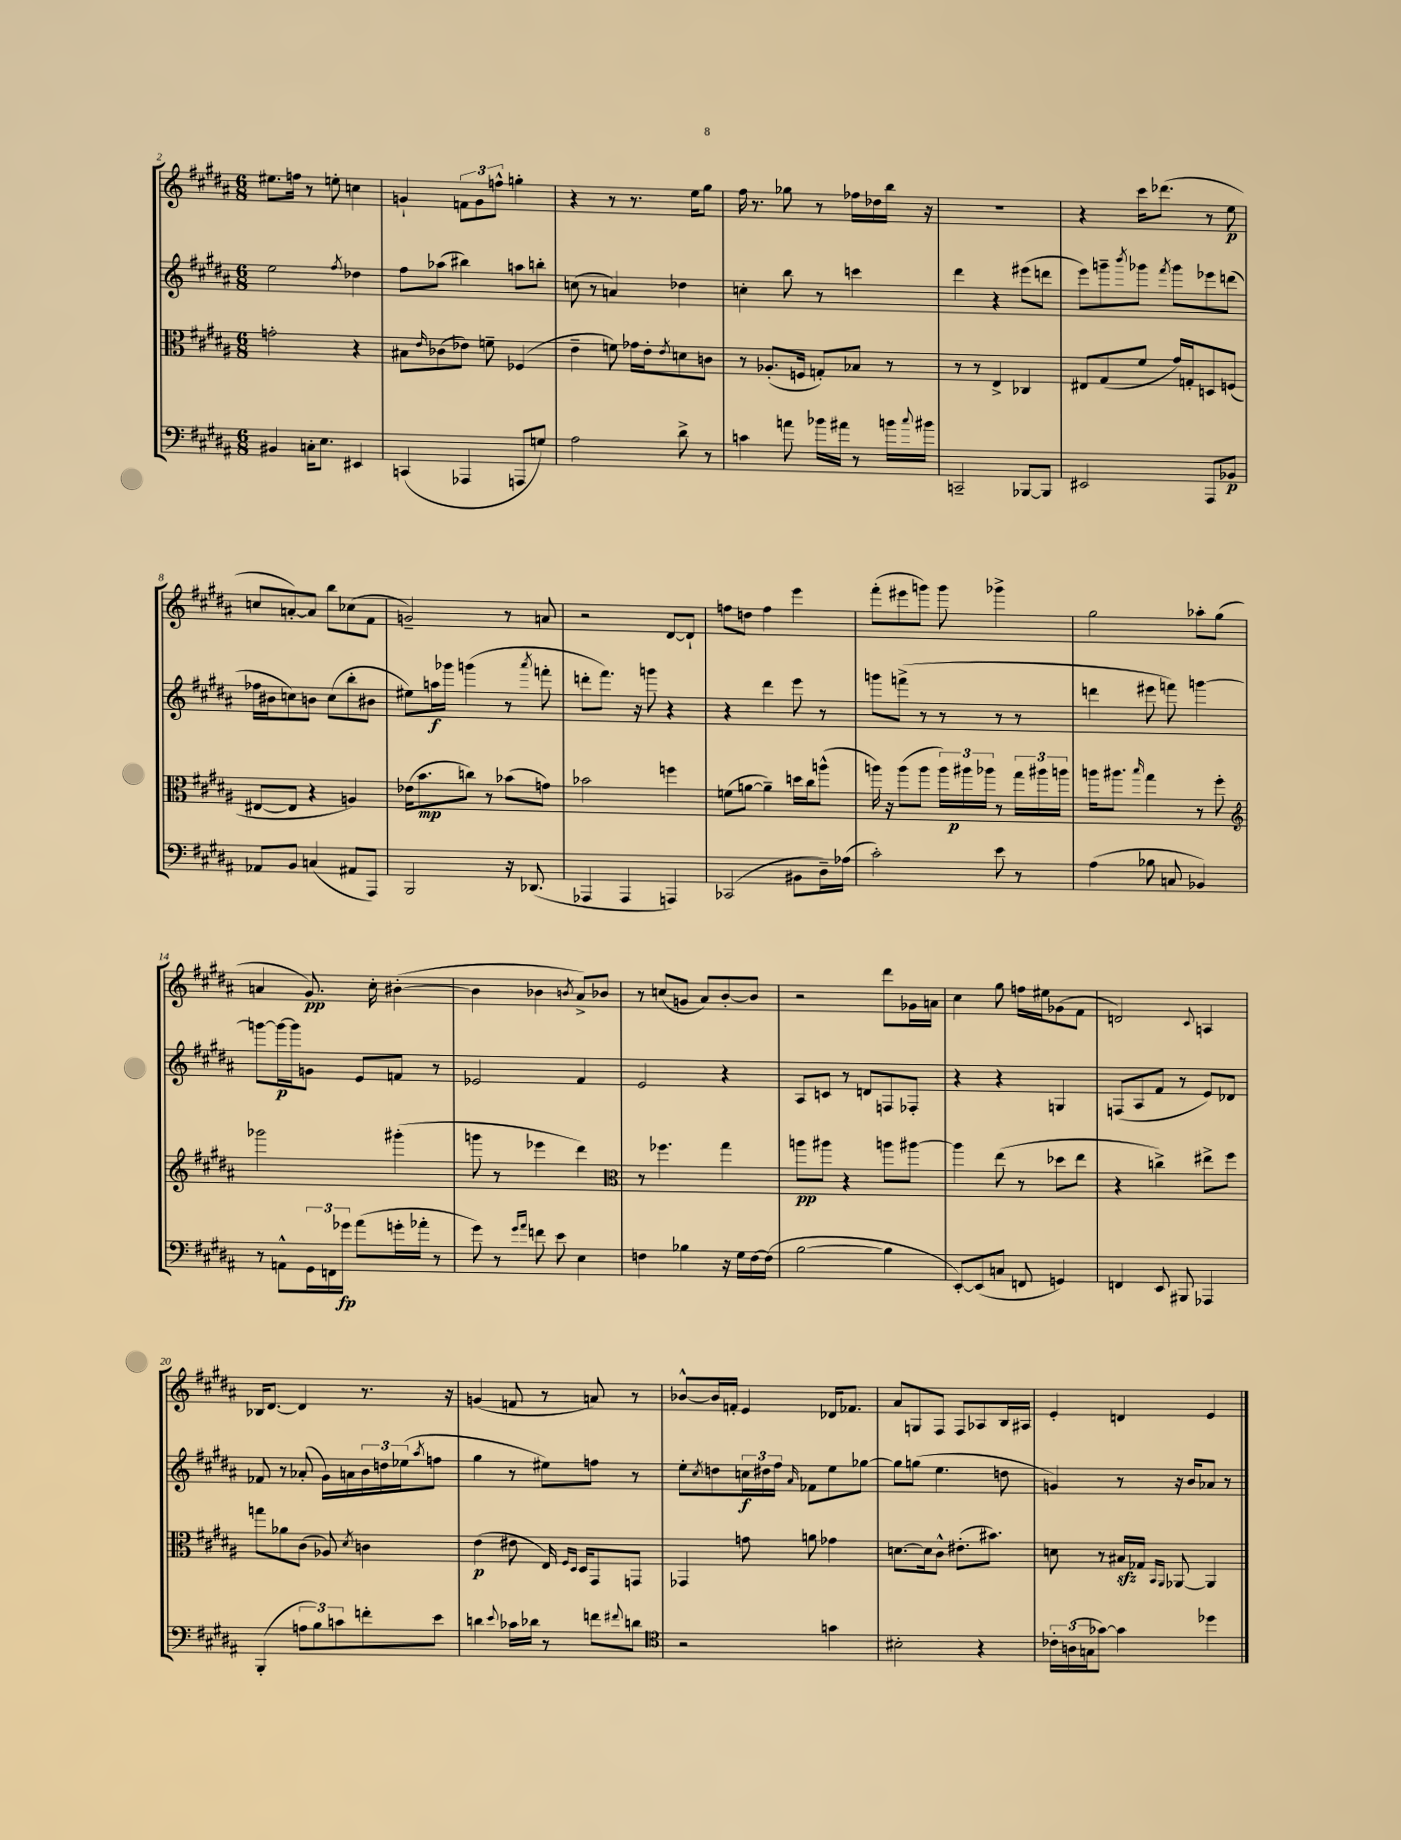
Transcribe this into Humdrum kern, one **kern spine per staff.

**kern	**dynam	**kern	**dynam	**kern	**dynam	**kern	**dynam
*part4	*part4	*part3	*part3	*part2	*part2	*part1	*part1
*staff4	*staff4	*staff3	*staff3	*staff2	*staff2	*staff1	*staff1
*clefF4	*	*clefC3	*	*clefG2	*	*clefG2	*
*k[f#c#g#d#a#]	*	*k[f#c#g#d#a#]	*	*k[f#c#g#d#a#]	*	*k[f#c#g#d#a#]	*
*M6/8	*	*M6/8	*	*M6/8	*	*M6/8	*
=2	=2	=2	=2	=2	=2	=2	=2
4BB#X/	.	2gn'\	.	2ee\	.	8.ee#X\L	.
.	.	.	.	.	.	16ffn\Jk	.
16Cn'\KL	.	.	.	.	.	8r	.
8.E\J	.	.	.	.	.	.	.
.	.	.	.	.	.	8een'\	.
.	.	.	.	8qff#/	.	.	.
4EE#X/	.	4r	.	4dd-X\	.	4ccn\	.
=3	=3	=3	=3	=3	=3	=3	=3
(4CCn/	.	8B#X\L	.	8ff#\L	.	4gn`/	.
.	.	16qqe/	.	.	.	.	.
.	.	(8c-X\	.	(8aa-X\J	.	.	.
4AAA-X/	.	8e-X\J)	.	4bb#X\)	.	12fn\L	.
.	.	.	.	.	.	12g\	.
.	.	8fn~\	.	.	.	.	.
.	.	.	.	.	.	12ffn^^\J	.
8AAAn/L	.	(4F-X/	.	8aan\L	.	4ggn'\	.
8Gn/J)	.	.	.	8bbn'\J	.	.	.
=4	=4	=4	=4	=4	=4	=4	=4
2A#\	.	4e~\	.	(8ccn\	.	4r	.
.	.	.	.	8r	.	.	.
.	.	8fn\)	.	4an/)	.	8r	.
.	.	16g-X\LL	.	.	.	8.r	.
.	.	16e'\J	.	.	.	.	.
.	.	8qe/	.	.	.	.	.
8d#^\	.	8dn\	.	4dd-X\	.	.	.
.	.	.	.	.	.	16ee\KL	.
8r	.	8cn\J	.	.	.	8gg#\J	.
=5	=5	=5	=5	=5	=5	=5	=5
4cn\	.	8r	.	4ccn'\	.	16ff#\	.
.	.	.	.	.	.	8.r	.
.	.	(8.A-X'/L	.	.	.	.	.
8an\	.	.	.	8bb\	.	8gg-X\	.
.	.	16Fn/Jk	.	.	.	.	.
16b-X\LL	.	8Gn'/L)	.	8r	.	8r	.
16a#X\JJ	.	.	.	.	.	.	.
8r	.	8B-X/J	.	4cccn\	.	16ff-X\LL	.
.	.	.	.	.	.	16dd-X\	.
16bn\LL	.	8r	.	.	.	16bb\JJ	.
8qqcc#/	.	.	.	.	.	.	.
16b#X\JJ	.	.	.	.	.	16r	.
=6	=6	=6	=6	=6	=6	=6	=6
2CCn~/	.	8r	.	4ddd#\	.	2.r	.
.	.	8r	.	.	.	.	.
.	.	4E^/	.	4r	.	.	.
[8BBB-X/L	.	4C-X/	.	(8eee#X\L	.	.	.
8BBB-/J]	.	.	.	8dddn\J	.	.	.
=7	=7	=7	=7	=7	=7	=7	=7
2EE#X/	.	8E#X/L	.	8eee\L)	.	4r	.
.	.	(8G#/	.	8gggn~\	.	.	.
.	.	.	.	8qbbb/	.	.	.
.	.	8f#/J	.	8ggg-X\J	.	16ccc#\KL	.
.	.	.	.	.	.	(8.ddd-X\J	.
.	.	.	.	8qfff#/	.	.	.
.	.	16g#/LL)	.	8ggg-\L	.	.	.
.	.	16Gn'/J	.	.	.	.	.
8AAA#/L	.	8Dn/	.	8eee-X\	.	8r	.
8BB-X/J	p	(8Fn/J	.	(8dddn\J	.	8ee\	p
!!LO:LB:g=z
=8	=8	=8	=8	=8	=8	=8	=8
8AA-X/L	.	[8E#X/L	.	16ff-X\LL	.	8ccn/L	.
.	.	.	.	16b#X\J	.	.	.
8BB/J	.	8E#/J]	.	8ccn\)	.	[8an'/)	.
(4Cn/	.	4r	.	8bn\J	.	8a/J]	.
.	.	.	.	(8cc\L	.	8bb\L	.
8AA#X/L	.	4An/)	.	8bb'\	.	(8cc-X\	.
8AAA#/J)	.	.	.	8b#X\J	.	8f#\J	.
=9	=9	=9	=9	=9	=9	=9	=9
2BBB/	.	(16e-X\KL	.	8ee#X\L)	.	2gn~/)	.
.	.	8.b\	mp	.	.	.	.
.	.	.	.	16aan\L	f	.	.
.	.	.	.	16ggg-X\JJ	.	.	.
.	.	8ccn\J)	.	(4gggn\	.	.	.
.	.	8r	.	.	.	.	.
16r	.	(8b-X\L	.	8r	.	8r	.
(8.DD-X/	.	.	.	.	.	.	.
.	.	.	.	8qaaa#/	.	.	.
.	.	8gn\J)	.	8fffn'\	.	8an/	.
=10	=10	=10	=10	=10	=10	=10	=10
4AAA-X/	.	2b-X\	.	8dddn'\L	.	2r	.
.	.	.	.	8.fff#\J)	.	.	.
4AAA-/	.	.	.	.	.	.	.
.	.	.	.	16r	.	.	.
.	.	.	.	8gggn\	.	.	.
4AAAn/)	.	4ffn\	.	4r	.	[8d#/L	.
.	.	.	.	.	.	8d#`/J]	.
=11	=11	=11	=11	=11	=11	=11	=11
(2CC-X/	.	(8fn\L	.	4r	.	8ffn\L	.
.	.	[8an\J	.	.	.	8ddn\J	.
.	.	4a~\])	.	4ddd#\	.	4ff\	.
8BB#X\L	.	16ddn\LL	.	8eee\	.	4eee\	.
.	.	16cc#\J	.	.	.	.	.
16D#~\L)	.	(8aan^^\J	.	8r	.	.	.
(16A-X\JJ	.	.	.	.	.	.	.
=12	=12	=12	=12	=12	=12	=12	=12
2c#'\)	.	16aan\)	.	8gggn\L	.	(8fff#'\L	.
.	.	16r	.	.	.	.	.
.	.	(8aa\L	.	(8fffn^\J	.	8eee#X\	.
.	.	8aa\J	.	8r	.	8gggn\J)	.
.	.	24aa\LL)	.	8r	.	8ggg\	.
.	.	24aa#X\	p	.	.	.	.
.	.	24aa-X\JJ	.	.	.	.	.
8e\	.	8r	.	8r	.	4ggg-X^\	.
8r	.	24gg#\LL	.	8r	.	.	.
.	.	24aa#X\	.	.	.	.	.
.	.	24aan\JJ	.	.	.	.	.
=13	=13	=13	=13	=13	=13	=13	=13
(4A#\	.	16aan\KL	.	4dddn\	.	2gg#\	.
.	.	8.aa#X\J	.	.	.	.	.
.	.	16qqbb/	.	.	.	.	.
8B-X\	.	4gg#\	.	8eee#X\	.	.	.
8Cn/	.	.	.	8fffn\)	.	.	.
4BB-X/)	.	8r	.	[4gggn\	.	8aa-X'\L	.
.	.	8ff#'\	.	.	.	(8gg#\J	.
!!LO:LB:g=z
=14	=14	=14	=14	=14	=14	=14	=14
*	*	*clefG2	*	*	*	*	*
8r	.	2ggg-X\	.	8gggn\L_	.	4an/	.
8AAn^^\L	.	.	.	16ggg\L_	p	.	.
.	.	.	.	16ggg\J]	.	.	.
24GG#\L	.	.	.	8gn\J	.	8.g#/)	pp
24FFn\	.	.	.	.	.	.	.
24g-X\JJ	fp	.	.	.	.	.	.
(8a#\L	.	.	.	8e/L	.	.	.
.	.	.	.	.	.	16cc#'\	.
16gn'\L	.	(4ggg#X'\	.	8fn/J	.	([4b#X'\	.
16a-X'\JJ	.	.	.	.	.	.	.
8r	.	.	.	8r	.	.	.
=15	=15	=15	=15	=15	=15	=15	=15
8g#\)	.	8gggn\	.	2e-X/	.	4b#\]	.
8r	.	8r	.	.	.	.	.
16qqg#/LL	.	.	.	.	.	.	.
16qqa#/JJ	.	.	.	.	.	.	.
8fn\	.	4eee-X\	.	.	.	4b-X\	.
8e\	.	.	.	.	.	.	.
.	.	.	.	.	.	8qbn/	.
4E\	.	4ddd#\)	.	4f#/	.	8a#^/L)	.
.	.	.	.	.	.	8b-X/J	.
=16	=16	=16	=16	=16	=16	=16	=16
*	*	*clefC3	*	*	*	*	*
4Fn\	.	8r	.	2e/	.	8r	.
.	.	4.ff-X\	.	.	.	(8ccn/L	.
4B-X\	.	.	.	.	.	8gn/J	.
.	.	.	.	.	.	8a#/L)	.
16r	.	4gg#\	.	4r	.	[8b'/	.
16G#\LL	.	.	.	.	.	.	.
[16F\	.	.	.	.	.	8b/J]	.
(16F\JJ]	.	.	.	.	.	.	.
=17	=17	=17	=17	=17	=17	=17	=17
[2B\	.	8aan\L	pp	8A#/L	.	2r	.
.	.	8aa#X\J	.	8cn/J	.	.	.
.	.	4r	.	8r	.	.	.
.	.	.	.	8dn/L	.	.	.
4B\]	.	8aan\L	.	8Fn/	.	8ddd#\L	.
.	.	[8aa#X\J	.	8F-X'/J	.	16g-X\L	.
.	.	.	.	.	.	16an\JJ	.
=18	=18	=18	=18	=18	=18	=18	=18
[8EE'/L)	.	4aa#\]	.	4r	.	4cc#\	.
(8EE/]	.	.	.	.	.	.	.
8Cn/J	.	(8ee\	.	4r	.	8gg#\	.
8FFn/	.	8r	.	.	.	16ffn\LL	.
.	.	.	.	.	.	16ee#X\J	.
4GGn/)	.	8dd-X\L	.	4Gn/	.	(8g-X\	.
.	.	8ee\J	.	.	.	8f#\J	.
=19	=19	=19	=19	=19	=19	=19	=19
4FFn/	.	4r	.	(8Fn/L	.	2dn/)	.
.	.	.	.	8A#/	.	.	.
8EE/	.	4ccn^\)	.	8f#/J	.	.	.
8BBB#X/	.	.	.	8r	.	.	.
.	.	.	.	.	.	8qqc#/	.
4AAA-X/	.	8ee#X^\L	.	8e/L)	.	4An/	.
.	.	8ff#\J	.	8d-X/J	.	.	.
!!LO:LB:g=z
=20	=20	=20	=20	=20	=20	=20	=20
(4BBB'/	.	8ggn\L	.	8f-X/	.	16B-X/KL	.
.	.	.	.	.	.	[8.d#/J	.
.	.	8a-X\	.	8r	.	.	.
12An\L	.	(8c#\J	.	(8a-X'/	.	4d#/]	.
12B\)	.	.	.	.	.	.	.
.	.	8A-X/)	.	16g#\LL)	.	.	.
12cn\	.	.	.	.	.	.	.
.	.	.	.	16an\	.	.	.
.	.	8qd#/	.	.	.	.	.
8fn'\	.	4cn\	.	24b\	.	8.r	.
.	.	.	.	24ddn\	.	.	.
.	.	.	.	(24ee-X\J	.	.	.
.	.	.	.	8qaa#/	.	.	.
8e\J	.	.	.	8ffn\J	.	.	.
.	.	.	.	.	.	16r	.
=21	=21	=21	=21	=21	=21	=21	=21
4dn\	.	(4e\	p	4gg#\	.	(4gn/	.
8qqe/	.	.	.	.	.	.	.
16c-X\LL	.	8e#X\	.	8r	.	8fn/	.
16d-X\JJ	.	.	.	.	.	.	.
8r	.	16E/)	.	8ee#X\L)	.	8r	.
.	.	16qqF#/LL	.	.	.	.	.
.	.	16qqD#/JJ	.	.	.	.	.
.	.	16D#/KL	.	.	.	.	.
8fn\L	.	8GG#/	.	8ffn\J	.	8an/)	.
8qqf#X/	.	.	.	.	.	.	.
8dn\J	.	8GGn/J	.	8r	.	8r	.
=22	=22	=22	=22	=22	=22	=22	=22
*clefC4	*	*	*	*	*	*	*
2r	.	4GG-X/	.	8ee'\L	.	[8b-X^^/L	.
.	.	.	.	8qcc#/	.	.	.
.	.	.	.	8ddn\	.	16b-/L]	.
.	.	.	.	.	.	16fn'/JJ	.
.	.	8gn\	.	24ccn\L	f	4e/	.
.	.	.	.	24dd#X\	.	.	.
.	.	.	.	24ff#\JJ	.	.	.
.	.	.	.	16qqa#/	.	.	.
.	.	8an\	.	8f-X\L	.	.	.
4gn\	.	4g-X\	.	8ee\	.	16d-X/KL	.
.	.	.	.	.	.	8.f-X/J	.
.	.	.	.	[8gg-X\J	.	.	.
=23	=23	=23	=23	=23	=23	=23	=23
2B#X'\	.	[8.dn\L	.	8gg-\L]	.	8a#/L	.
.	.	.	.	(8ggn\J	.	8Gn/	.
.	.	16d\k]	.	.	.	.	.
.	.	8c#^^\J	.	4.ee\	.	8F#/J	.
.	.	(8.e#X'\L	.	.	.	8F#/L	.
4r	.	.	.	.	.	8A-X/	.
.	.	8.b#X\J)	.	.	.	.	.
.	.	.	.	8ddn\	.	16B/L	.
.	.	.	.	.	.	16A#X/JJ	.
=24	=24	=24	=24	=24	=24	=24	=24
24c-X'\LL	.	8dn\	.	4gn/)	.	4e'/	.
(24An\	.	.	.	.	.	.	.
24Gn\J	.	.	.	.	.	.	.
[8g-X\J)	.	8r	.	.	.	.	.
4g-\]	.	16B#Xzz/LL	.	8r	.	4dn/	.
.	.	16G-X/JJ	.	.	.	.	.
.	.	16qqBB/LL	.	.	.	.	.
.	.	16qqAA#/JJ	.	.	.	.	.
.	.	[8AA-X/	.	16r	.	.	.
.	.	.	.	16b/KL	.	.	.
4dd-X\	.	4AA-/]	.	8a-X/J	.	4e/	.
.	.	.	.	8r	.	.	.
==	==	==	==	==	==	==	==
*-	*-	*-	*-	*-	*-	*-	*-
